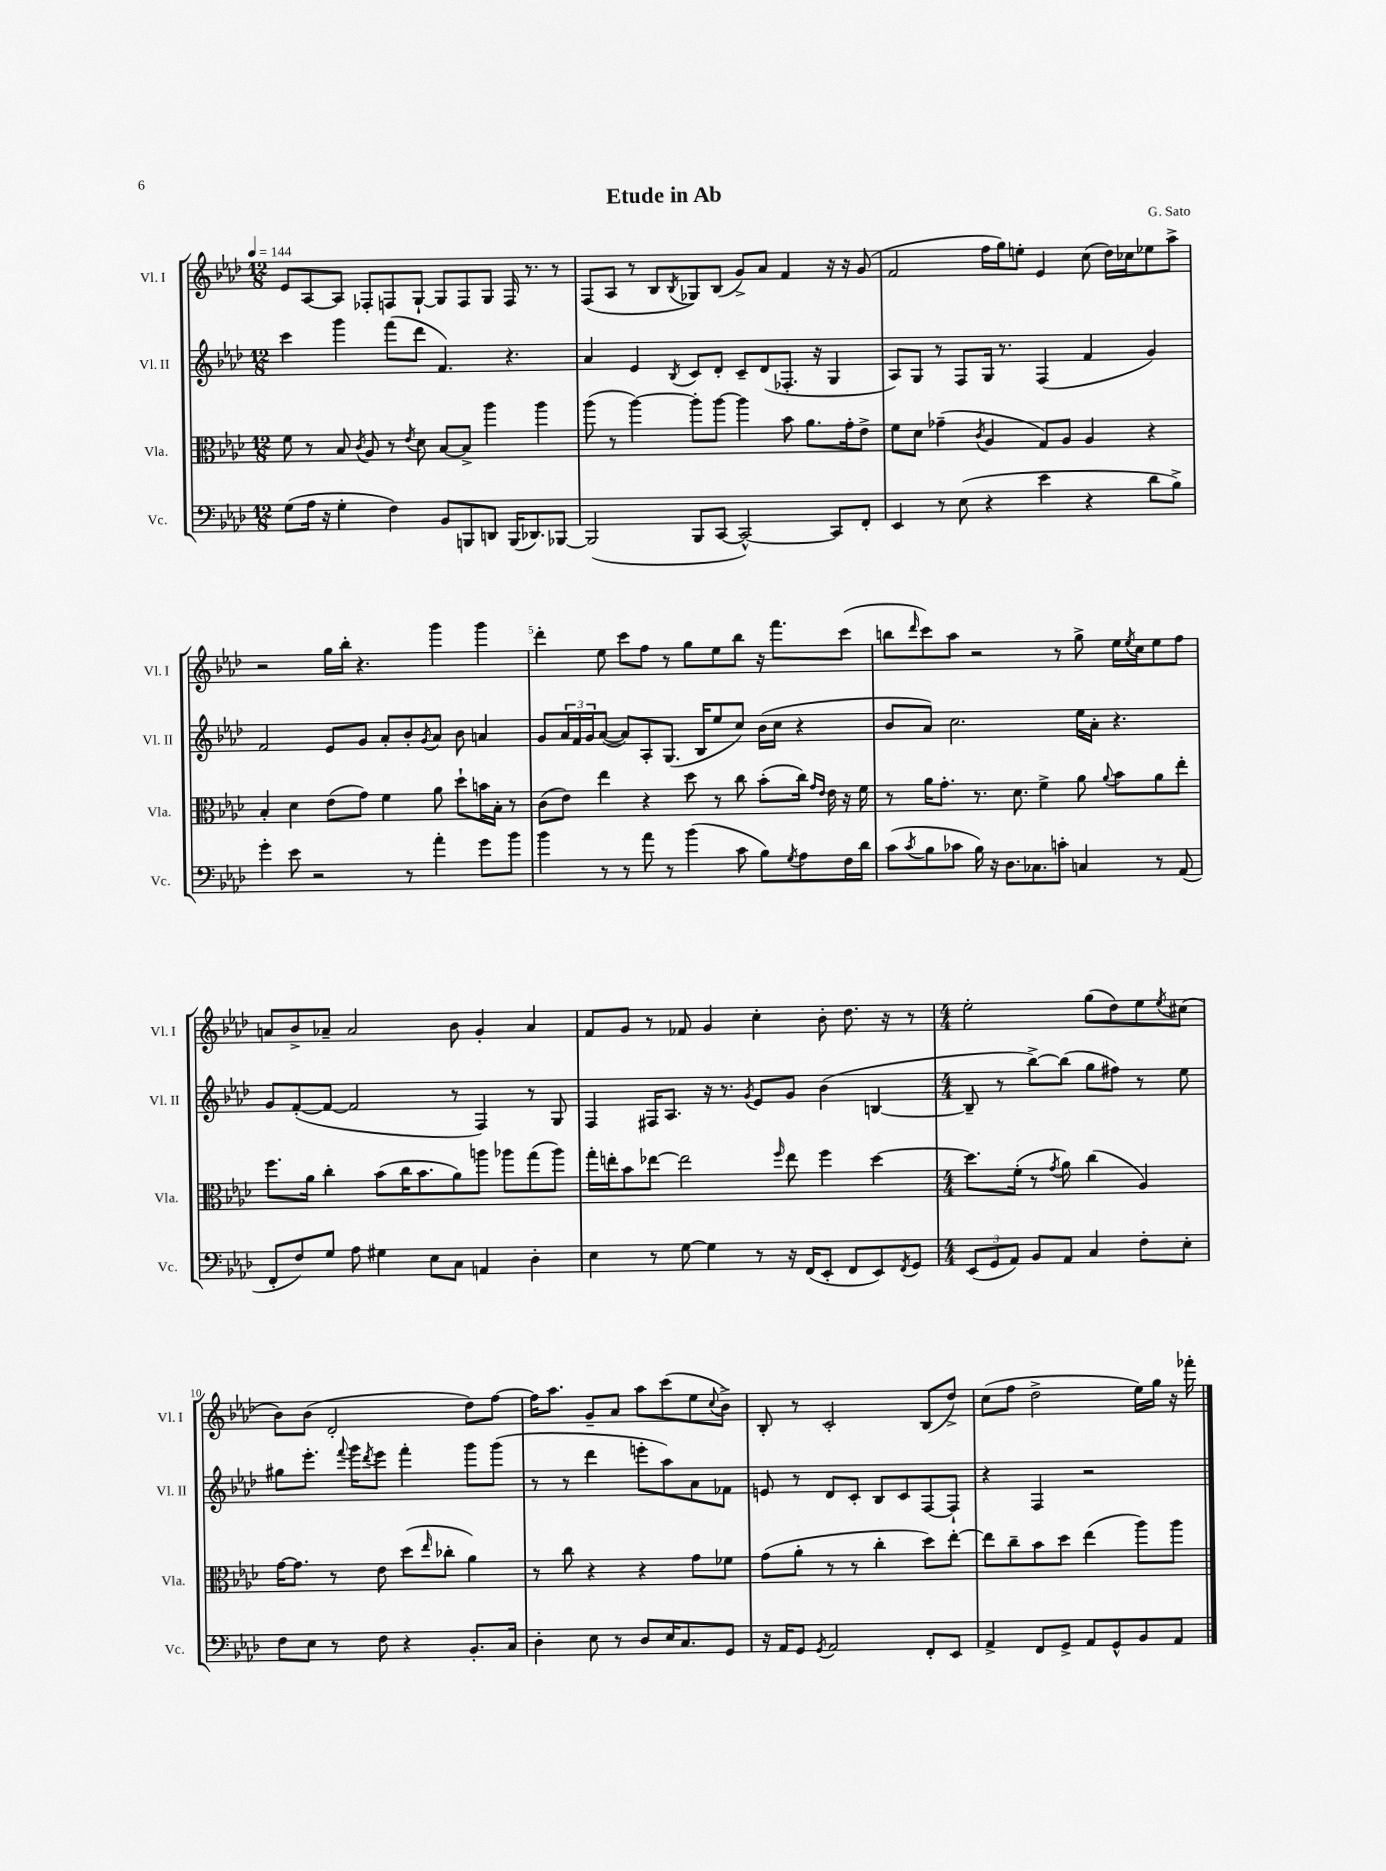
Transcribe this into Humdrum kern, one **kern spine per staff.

**kern	**kern	**kern	**kern
*part4	*part3	*part2	*part1
*staff4	*staff3	*staff2	*staff1
*I"Vc.	*I"Vla.	*I"Vl. II	*I"Vl. I
*I'Vc.	*I'Vla.	*I'Vl. II	*I'Vl. I
*clefF4	*clefC3	*clefG2	*clefG2
*k[b-e-a-d-]	*k[b-e-a-d-]	*k[b-e-a-d-]	*k[b-e-a-d-]
*M12/8	*M12/8	*M12/8	*M12/8
*MM144	*MM144	*MM144	*MM144
=1	=1	=1	=1
(8G\L	8f\	4ccc\	8e-/L
16A-\Jk	8r	.	[8A-/
16r	.	.	.
4G'\	8B-/	4ggg\	8A-/J]
.	8qc/	.	.
.	8A-/	.	8F-X'/L
4F\)	8r	(8fff\L	8Fn/
.	8qe-/	.	.
.	8d-\	8ddd-\J	[8G`/J
8BB-/L	[8B-/L	4.f/)	8G/L]
8BBBn/	8B-^/J]	.	8F/
8DDn/J	4aa-\	.	8G/J
(16BBB/KL	.	4.r	16F/
8.DD-X/)	.	.	8.r
.	4aa-\	.	.
[8BBB-X/J	.	.	8r
=2	=2	=2	=2
(2BBB-/]	(8aa-\	4a-/	(8F/L
.	8r	.	8A-/J
.	[4aa-\)	4e-/	8r
.	.	.	8B-/L
.	.	8qB-/	8qB-/
8BBB-/L	8aa-'\L]	8c/L	8G-X/)
[8CC/J	[8aa-\J	8d-'/J	(8B-/J
2CC^^/_)	4aa-\]	8c~/L	8g^/L)
.	.	(8d-/	8a-/J
.	8b-\	8.F-X'/J	4f/
.	8.a-\L	.	.
.	.	16r	.
8CC/L]	.	4G/	16r
.	16g'\k	.	16r
8FF'/J	8e-^\J	.	(8g/
=3	=3	=3	=3
4EE-/	8f\L	8A-/L)	2f/
.	8d-\J	8G/J	.
8r	(4g-X~\	8r	.
(8E-\	.	8F/L	.
.	8qc/	.	.
4r	4A-/	16G/Jk	16ff\LL
.	.	8.r	16gg\J)
.	.	.	8een'\J
4e-\	8G/L)	(4F/	4e-/
.	8A-/J	.	.
4r	4A-/	4f/	(8cc\
.	.	.	16dd-\LL)
.	.	.	16cc-X\J
8d-\L	4r	4g/)	8ee-X\
8B-^\J)	.	.	8aa-^\J
!!LO:LB:g=z
=4	=4	=4	=4
4g'\	4B-'/	2f/	2r
8e-\	4d-\	.	.
2r	.	.	.
.	(8e-\L	8e-/L	16gg\LL
.	.	.	16bb-'\JJ
.	8g\J)	8g/J	4.r
.	4f\	8a-'/L	.
8r	.	8b-'/	.
.	.	8qg/	.
4a-'\	8a-\	8a-/J	4ggg\
.	8dd-`\L	8b-\	.
8g\L	16bn\L	4an/	4ggg\
.	16B-'\JJ	.	.
8b-\J	8r	.	.
=5	=5	=5	=5
4b-\	(8c\L	8g/L	4ddd-'\
.	8e-\J)	24a-/L	.
.	.	24f/	.
.	.	24g/J	.
8r	4ee-\	([8a-/J	8ee-\
8r	.	8a-/L])	8ccc\L
8a-\	4r	8A-'/	8ff\J
8r	.	(8.G/J	8r
(4b-\	8dd-\	.	8gg\L
.	.	16B-/KL	.
.	8r	8ee-/	8ee-\
8c\	8cc\	8cc/J)	8bb-\J
8B-\L)	(8b-'\L	(16b-\LL	16r
.	.	16cc\JJ	8.fff\L
8qG/	.	.	.
8A-\	16cc\Jk)	4r	.
.	16qqg/LL	.	.
.	16qqe-/JJ	.	.
.	16e-\	.	.
16F\L	16r	.	(8ccc\J
16d-\JJ	16f\	.	.
=6	=6	=6	=6
(8c\L	8r	8b-/L	8bbn\L
8qc/	.	.	16qqddd-/
8B-\	16a-\KL	8a-/J)	8ccc\)
.	8.g'\J	.	.
8c-X\J	.	2.cc\	8aa-\J
16B-\)	8.r	.	2r
16r	.	.	.
8.D-\L	.	.	.
.	8.d-\	.	.
8.C-X\	.	.	.
.	4f^\	.	.
8cn'\J	.	.	8r
4Cn/	8a-\	16ee-\LL	8gg^\
.	.	16a-'\JJ	.
.	8qqa-/	.	.
.	8b-\L	4.r	16ee-\LL
.	.	.	8qee-/
.	.	.	16cc\J
8r	8a-\	.	8ee-\
(8AA-/	8ee-'\J	.	8ff\J
!!LO:LB:g=z
=7	=7	=7	=7
8FF'/L	8.ff\L	8g/L	8an/L
8F/)	.	([8f'/	8b-^/
.	16a-\Jk	.	.
8G/J	4cc'\	8f/J_	8a-X~/J
8A-\	.	2f/]	2a-/
4G#X\	(8b-\L	.	.
.	16cc\K	.	.
.	8.b-\	.	.
8E-\L	.	.	.
8C\J	8a-\)	8r	8b-\
4AAn/	8aan\J	4F/)	4g'/
.	8aa-X\L	.	.
4D-'\	(8gg\	8r	4a-/
.	8aa-\J)	8G/	.
=8	=8	=8	=8
4E-\	16gg'\LL	4F/	8f/L
.	16een'\J	.	.
.	8b-\	.	8g/J
8r	[8ee-X\J	16F#X/KL	8r
.	.	8.A-/J	.
[8G\	2ee-\]	.	8f-X/
4G\]	.	16r	4g/
.	.	8.r	.
.	.	8qg/	.
8r	.	8e-/L	4cc'\
.	16qqff/	.	.
16r	8ee-\	8g/J	.
(16FF/KL	.	.	.
8EE-'/J	4ff\	(4b-\	8b-'\
8FF/L	.	.	8.dd-\
8EE-/)	[4dd-\	[4Bn/	.
.	.	.	16r
8qFF/	.	.	.
8GG/J	.	.	8r
=9	=9	=9	=9
*M4/4	*M4/4	*M4/4	*M4/4
(12EE-/L	8.dd-\L]	8B~/]	2ee-'\
12GG/	.	.	.
.	.	8r	.
12AA-/J)	.	.	.
.	(16f'\Jk	.	.
8BB-/L	8r	[8bb-^\L)	.
.	8qg/	.	.
8AA-/J	8a-\)	(8bb-\J]	.
4C/	(4cc\	8gg\L	(8gg\L
.	.	8ff#X\J)	8dd-\)
8F'\L	4A-/)	8r	8ee-\
.	.	.	8qee-/
8E-'\J	.	8ee-\	(8cc#X\J
!!LO:LB:g=z
=10	=10	=10	=10
8F\L	[16g\KL	8gg#X\L	8b-\L)
.	8.g\J]	.	.
8E-\J	.	8.eee-'\J	(8b-\J
8r	8r	.	2d-'/
.	.	8qqfff/	.
.	.	16ggg\KL	.
.	.	8qddd-/	.
8F\	8e-\	8eee-\J	.
4r	(8dd-\L	4fff'\	.
.	16qqee-/	.	.
.	8cc-X'\J	.	.
8.BB-'/L	4a-\)	8ggg\L	8dd-\L)
.	.	(8ggg\J	[8ff\J
16C/Jk	.	.	.
=11	=11	=11	=11
4D-'\	8r	8r	16ff\KL]
.	.	.	8.aa-\J
.	8cc\	8r	.
8E-\	4r	4ddd-\	8g~/L
8r	.	.	8a-/J
8D-/L	4r	8eeen'\L	8aa-\L
16E-/K	.	8aa-\)	(8ccc\
8.C/	.	.	.
.	8g\L	8a-\	8ee-\
.	.	.	8qqcc/
8GG/J	8f-X\J	8f-X\J	8b-^\J)
=12	=12	=12	=12
16r	(8g\L	8en/	8B-'/
16AA-/KL	.	.	.
8GG/J	8a-'\J	8r	8r
8qGG/	.	.	.
2AA-/	8r	8d-/L	2c'/
.	8r	8c'/J	.
.	4cc'\	8B-/L	.
.	.	8c/	.
8FF'/L	8dd-\L)	[8F/	(8B-/L
8EE-/J	[8ee-'\J	8F`/J]	8dd-^/J)
=13	=13	=13	=13
4AA-^/	8ee-\L]	4r	(8cc\L
.	8cc~\	.	8ff\J
8FF/L	8b-\	4F/	2dd-^\
8GG^/J	8dd-\J	.	.
8AA-/L	(4ee-\	2r	.
8GG^^/	.	.	.
8BB-/	8aa-\L)	.	16ee-\LL)
.	.	.	16gg\JJ
8AA-/J	8aa-\J	.	16r
.	.	.	16fff-X'\
==	==	==	==
*-	*-	*-	*-
